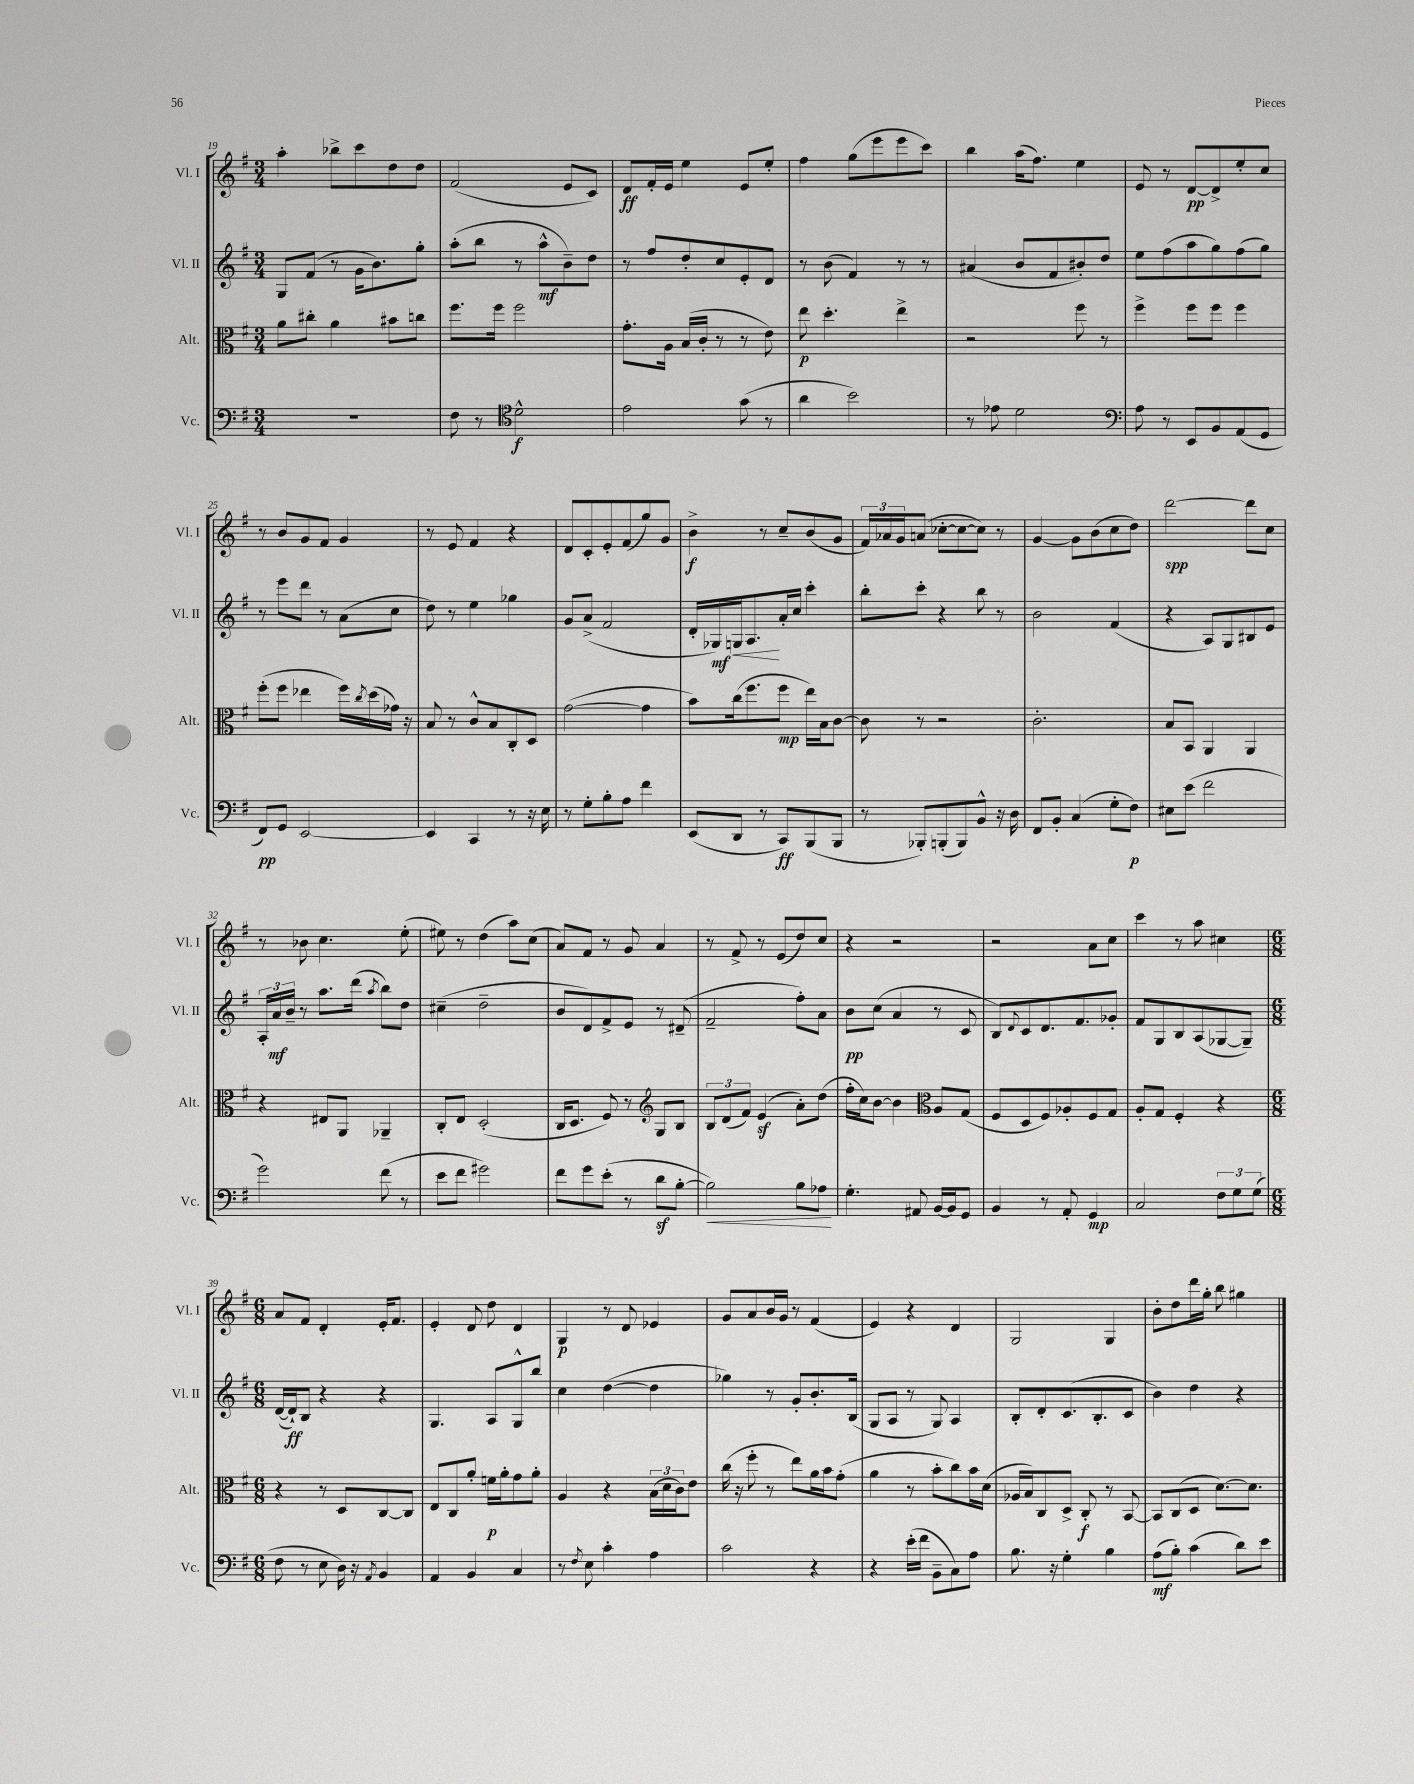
<<
\new StaffGroup <<
\new Staff = "s0" \with { instrumentName = "Vl. I" shortInstrumentName = "Vl. I" } {
    \clef treble \key g \major \numericTimeSignature \time 3/4
    a''4-. bes''8-> c'''8 d''8 d''8 |
    fis'2( e'8 c'8) |
    d'8\ff fis'16-. e'16 e''4 e'8 e''8-. |
    fis''4 g''8( e'''8 e'''8 c'''8) |
    b''4 a''16( fis''8.) e''4 |
    e'8 r8 d'8~\pp d'8-> e''8-. c''8 |
    r8 b'8 g'8 fis'8 g'4 |
    r8 e'8 fis'4 r4 |
    d'8 c'8-. e'8-. fis'8( g''8) g'8 |
    b'4->\f r8 c''8-- b'8( g'8 |
    \tuplet 3/2 { fis'16) aes'16 g'16 } a'8( ces''8~-. ces''8~ ces''8) r8 |
    g'4~ g'8 b'8( c''8 d''8) |
    d'''2~\spp d'''8 c''8 |
    r8 bes'8 c''4. e''8-.( |
    eis''8) r8 d''4( a''8) c''8( |
    a'8) fis'8 r8 g'8 a'4 |
    r8 fis'8-> r8 e'8( d''8) c''8 |
    r4 r2 |
    r2 a'8 c''8 |
    c'''4 r8 a''8 cis''4 |
    \numericTimeSignature \time 6/8 a'8 fis'8 d'4-. e'16-. fis'8. |
    e'4-. d'8 d''8 d'4 |
    g4\p r8 d'8 ees'4 |
    g'8 a'8 b'16 g'16 r8 fis'4( |
    e'4) r4 d'4 |
    g2 g4 |
    b'8-. d''8 d'''16 g''16-. b''8 gis''4 \bar "|." |
}
\new Staff = "s1" \with { instrumentName = "Vl. II" shortInstrumentName = "Vl. II" } {
    \clef treble \key g \major \numericTimeSignature \time 3/4
    g8 fis'8( r8 g'16 b'8.) g''8-. |
    a''8-.( b''8 r8 a''8-^\mf b'8--) d''8 |
    r8 fis''8 d''8-. c''8 e'8-. d'8 |
    r8 b'8( fis'4) r8 r8 |
    ais'4( b'8 fis'8 bis'8-.) d''8 |
    e''8 fis''8( a''8 g''8) fis''8( g''8) |
    r8 e'''8 d'''8 r8 a'8( c''8 |
    d''8) r8 e''4 ges''4 |
    g'8 a'8->( fis'2 |
    d'16-. ges16\mf\<) g16 a8.\! a'16-. c''16 c'''4-. |
    b''8-. c'''8-. r4 b''8 r8 |
    b'2 fis'4( |
    r4 a8) g8 bis8 e'8 |
    \tuplet 3/2 { a16-. a'16\mf b'16-- } r8 a''8. d'''16( \acciaccatura { a''8 } b''8) d''8 |
    cis''4--( d''2-- |
    b'8 d'8) fis'8-> e'8 r8 dis'8--( |
    fis'2-- fis''8-.) a'8 |
    b'8\pp c''8( a'4 r8 c'8 |
    b8) \appoggiatura { d'8 } c'8 d'8. fis'8. ges'8-. |
    fis'8 g8 b8 a8( ges8~ ges8--) |
    \numericTimeSignature \time 6/8 d'16~( d'16-!\ff) b8 r4 r4 |
    g4. a8 g8-^ b''8 |
    c''4 d''4~( d''4 |
    ges''4) r8 g'8-. b'8.-. b16( |
    g8 a8 r8 g8) a4 |
    b8-. d'8-. c'8.( b8.-. c'8 |
    b'4) d''4 r4 \bar "|." |
}
\new Staff = "s2" \with { instrumentName = "Alt." shortInstrumentName = "Alt." } {
    \clef alto \key g \major \numericTimeSignature \time 3/4
    a'8 cis''8-. a'4 bis'8 c''8 |
    fis''8. fis''16 fis''2 |
    g'8.-. a16 b16( c'16-. r8 r8 e'8) |
    e''8\p d''4.-. e''4-> |
    r2 fis''8 r8 |
    fis''4-> fis''8 fis''8 fis''4 |
    fis''8-.( fis''8 ees''4 fis''16) \acciaccatura { c''8 } d''16( ges'16) r16 |
    b8 r8 c'8-^ b8 c8-. d8 |
    g'2~( g'4 |
    b'8) c''16( fis''8. fis''8\mp e''16) b16 c'8~ |
    c'8 r8 r2 |
    c'2.-. |
    b8 b,8 a,4 a,4 |
    r4 eis8 a,8 aes,4-- |
    c8-. e8 d2-.( |
    c16 d8. fis8) r8 g8 b8 |
    \clef treble \tuplet 3/2 { b8 d'8( fis'8) } e'4\sf( a'8-.) d''8( |
    fis''16-. c''16) b'8~ b'4 a8 g8( |
    \clef alto fis8 d8 fis8) aes8-. fis8 g8 |
    a8-. g8 fis4-. r4 |
    \numericTimeSignature \time 6/8 r4 r8 d8 c8~ c8 |
    e8 c8 a'8-. f'16\p a'16-. g'8 a'8-. |
    a4 r4 \tuplet 3/2 { b16( d'16 c'16) } e'8 |
    c''16( r16 fis''8-. r8 e''8) a'16 b'16 g'8-.( |
    a'4 r8 b'8-. c''8) b'16 d'16( |
    aes16 b16) c8 d8-> c8-.\f r8 b,8~ |
    b,8 c8( d8 d'8.~) d'8. \bar "|." |
}
\new Staff = "s3" \with { instrumentName = "Vc." shortInstrumentName = "Vc." } {
    \clef bass \key g \major \numericTimeSignature \time 3/4
    R2. |
    fis8 r8 \clef tenor d'2-^\f |
    e'2 g'8( r8 |
    a'4 b'2) |
    r8 ees'8 d'2 |
    \clef bass a8 r8 e,8 b,8 a,8( g,8 |
    fis,8\pp) g,8 e,2~ |
    e,4 c,4 r8 r16 e16 |
    r8 g8-. b8-. a8 fis'4 |
    e,8( d,8 r8 c,8\ff) b,,8( b,,8 |
    r8 bes,,8-.) b,,8-.( b,,8) b,8-^ r16 d16 |
    fis,8 b,8-. c4( g8-. fis8\p) |
    eis8 e'8( fis'2 |
    g'2) fis'8( r8 |
    e'8 fis'8 gis'2) |
    fis'8 g'8 e'8-.( r8 d'8\sf b8~-. |
    b2\<) b8 aes8\! |
    g4.-. ais,8 b,16~ b,16 g,8 |
    b,4 r8 a,8-. g,4\mp |
    c2 \tuplet 3/2 { fis8 g8 g8( } |
    \numericTimeSignature \time 6/8 fis8 r8 e8 d16) r16 \acciaccatura { a,8 } b,4 |
    a,4 b,4 c4 |
    r8 \acciaccatura { fis8 } e8 c'4-. a4 |
    c'2 r4 |
    r4 e'16-.( fis'16 b,8-- c8) a8 |
    b8. r16 g4-. b4 |
    a8\mf( b8-.) c'4( d'8) e'8 \bar "|." |
}
>>
>>
\layout { \context { \Score currentBarNumber = #19 } }
